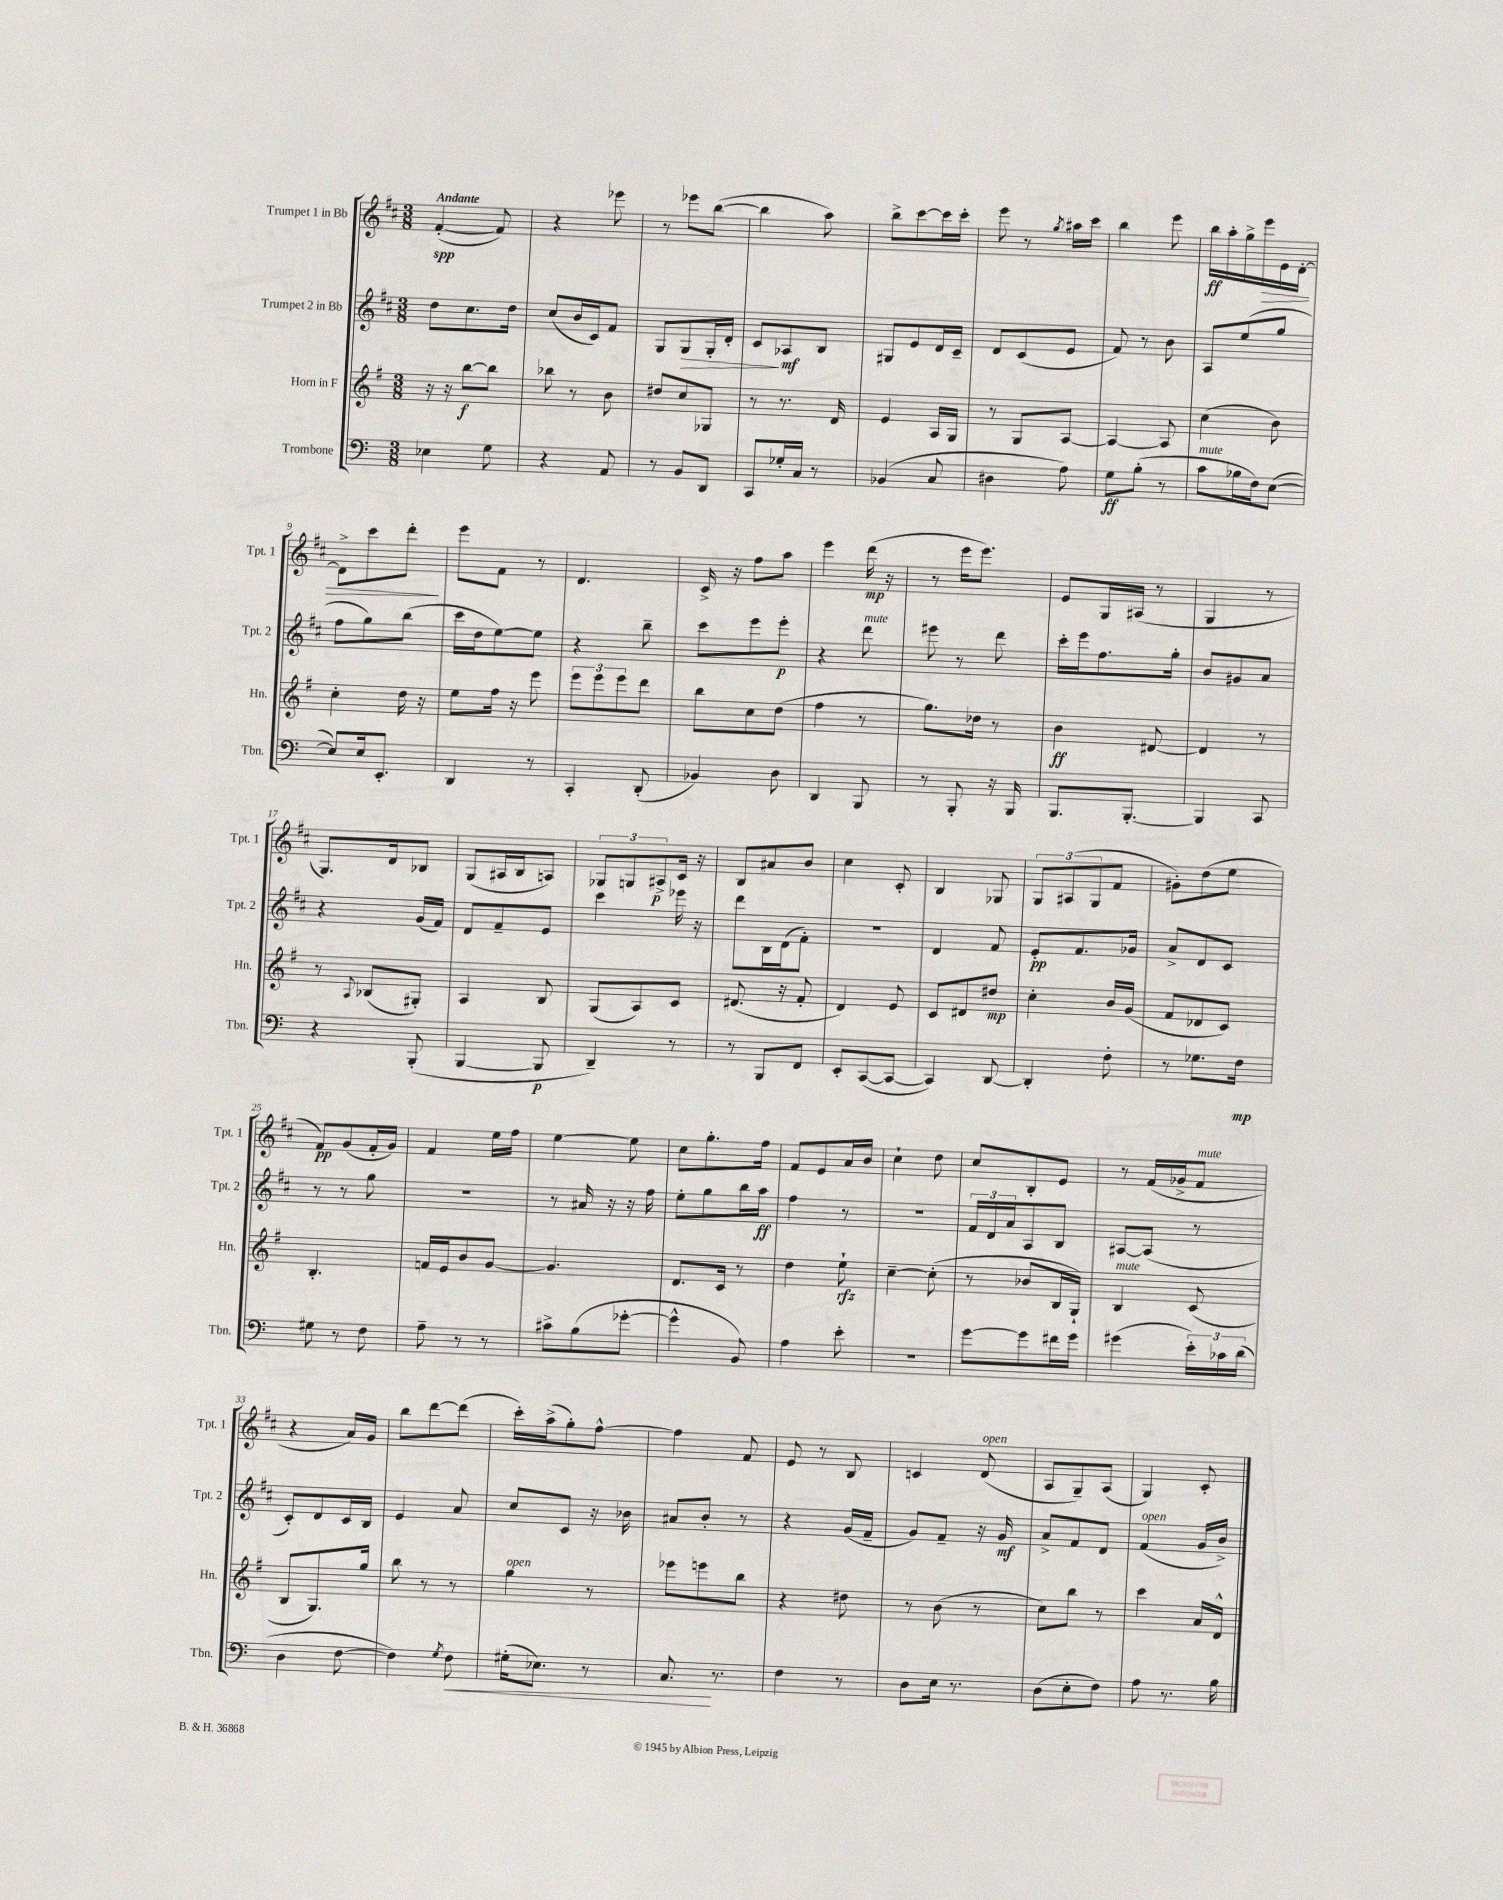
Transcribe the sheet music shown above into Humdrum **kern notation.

**kern	**kern	**kern	**kern
*staff4	*staff3	*staff2	*staff1
*clefF4	*clefG2	*clefG2	*clefG2
*k[]	*k[f#]	*k[f#c#]	*k[f#c#]
*M3/8	*M3/8	*M3/8	*M3/8
4E-\	16r	8dd\L	([4f#'/
.	16r	.	.
.	[8bb\L	8.cc#\	.
8G\	8bb\]J	.	8f#/])
.	.	16dd\Jk	.
=	=	=	=
4r	8bb-\	(8cc#/L	4r
.	8r	16b/L	.
.	.	16c#/J)	.
8AA/	8b\	8f#/J	8eee-\
=	=	=	=
8r	8dd#/L	8G/L	8r
8BB/L	8cc/	8G/	8eee-\L
8DD/J	8G-/J	16G'/L	([8bb\J
.	.	16d'/JJ	.
=	=	=	=
8CC/L	8r	8c#/L	4bb\]
16G-'/L	8.r	8A-/	.
16C/JJ	.	.	.
8r	.	8B/J	8aa\)
.	16d/	.	.
=	=	=	=
(4BB-/	4e/	8G#/L	8bb^\L
.	.	8e/	[8ccc#\
8C/	16A/LL	16d/L	16ccc#\]L
.	16G/JJ	16c#~/JJ	16ccc#'\JJ
=	=	=	=
4D#\	8r	8d/L	8eee\
.	8G/L	(8c#/	8r
.	.	.	8qgg/
8A\)	[8A/J	8e/J	16aa#\LL
.	.	.	16ccc#\JJ
=	=	=	=
8G\L	4A/_	8f#/)	4bb\
(8B'\J	.	8r	.
8r	8A/]	8b\	8eee\
=	=	=	=
8c\L	(4cc\	8A/L	16bb\LL
.	.	.	16aa'\
16B-\L	.	(8ee/	16gg^\
16F\J)	.	.	16eee\
([8E\J	8b\)	8gg/J	16e\
.	.	.	[16d'\JJ
=	=	=	=
8E/]L)	4cc'\	8ff#\L	8d^\]L
16E/k	.	8gg\)	8ccc#\
8.EE'/J	.	.	.
.	16dd\	(8bb\J	8ddd'\J
.	16r	.	.
=	=	=	=
4DD/	8ee\L	16ccc#\LL	8eee\L
.	.	16dd\J	.
.	16ff#\Jk	[8ee\)	8f#\J
.	16r	.	.
8r	8eee\	8ee\]J	8r
=	=	=	=
4CC'/	12eee\L	4r	4.d/
.	12eee\	.	.
.	12eee\	.	.
(8DD'/	8ddd\J	8bb~\	.
=	=	=	=
4BB-/)	8bb\L	8ccc#\L	16c#^/
.	.	.	16r
.	8cc\	8eee\	8ff#\L
8D\	(8dd\J	8eee'\J	8aa\J
=	=	=	=
4DD/	4ff#\	4r	4eee\
8BBB/	8r	8ddd\	(16ddd\
.	.	.	16r
=	=	=	=
8r	8.gg\L)	8eee#\	8r
8BBB'/	.	8r	16eee\LK
.	16dd-\Jk	.	8.eee\J)
16r	8r	8ddd\	.
16BBB/	.	.	.
=	=	=	=
8.BBB/L	4b\	16ccc#'\LL	8e/L
.	.	16eee\J	.
.	.	8.ff#\	16G/L
[8.BBB'/J	.	.	(16A#/JJ
.	[8d#/	.	8r
.	.	16gg'\Jk	.
=	=	=	=
4BBB/]	4d#/]	8b/L	4G/
.	.	8g#/	.
8CC/	8r	8a/J	8r
=	=	=	=
4r	8r	4r	8.G/L)
.	8qqA/	.	.
.	(8B-/L	.	.
.	.	.	16d/k
(8BBB'/	8G#'/J)	(16g/LL	8B-/J
.	.	16f#/JJ)	.
=	=	=	=
[4BBB/	4A/	8d/L	(8G/L
.	.	8f#~/	16A#/L
.	.	.	16B/J
8BBB/]	8B/	8e/J	8A/J)
=	=	=	=
4DD~/)	(8G/L	4ccc#\	12G-/L
.	.	.	12G/
.	8A/)	.	.
.	.	.	12A#^/
8r	8c/J	16eee-\	16c#/Jk
.	.	16r	16r
=	=	=	=
8r	(8.d#/	8ddd\L	8B/L
8BBB/L	.	16B\L	8a#/
.	16r	(16d\J	.
8FF/J	8f#'/	8f#'\J)	8b/J
=	=	=	=
8EE'/L	4d/)	4.r	4cc#\
([8CC/	.	.	.
8CC/_J	8e/	.	8c#'/
=	=	=	=
4CC/])	8c/L	4d/	4B/
.	8d#/	.	.
[8DD/	8dd#/J	8f#/	8G-/
=	=	=	=
4DD'/]	4cc'\	8e'/L	12G/L
.	.	.	(12A#/
.	.	8.f#/	.
.	.	.	12G/
8F'\	16b/LL	.	8f#/J
.	(16g/JJ	16g-/Jk	.
=	=	=	=
8r	8f#/L	8a^/L	8g#'\L)
8.G-\L	8d-/	8d/	(8dd\
.	8c/J)	8c#/J	8ee\J
16F\Jk	.	.	.
=	=	=	=
8G#\	4.B'/	8r	8f#/L)
8r	.	8r	(8g/
8F\	.	8gg\	16f#'/L
.	.	.	16g/JJ)
=	=	=	=
8A~\	16f/LL	4.r	4f#/
.	16e/J	.	.
8r	8b/	.	.
8r	[8g/J	.	16ee\LL
.	.	.	16ff#\JJ
=	=	=	=
8c#^\L	4.g/]	8r	[4ee\
(8B\	.	16a#/	.
.	.	16r	.
[8g-'\J	.	16r	8ee\]
.	.	16ff#\	.
=	=	=	=
4g-^^\]	8.d/L	8ee'\L	8cc#\L
.	.	8gg\	8.gg'\
.	16c/Jk	.	.
8BB/)	8r	16bb\L	.
.	.	16aa\JJ	16ff#\Jk
=	=	=	=
4A\	4dd\	4ff#\	8f#/L
.	.	.	8e/
8e'\	8ee`\	8r	16a/L
.	.	.	16b/JJ
=	=	=	=
4.r	[4cc~\	4.r	4cc#`\
.	(8cc'\]	.	8dd\
=	=	=	=
[8g\L	8r	24f#/LL	8cc#/L
.	.	24d/	.
.	.	24a/J	.
8g\]	8b-/L	8A/	8B'/
16f#\L	16B/L	8B/J	8e/J
16g\JJ	16G`/JJ)	.	.
=	=	=	=
(4g#\	4B/	[8A#/L	8r
.	.	(8A#/]J	(16f#/LL
.	.	.	16g-^/J
24e'\LL)	(8c/	8r	8f#/J
24c-\	.	.	.
(24d\JJ	.	.	.
=	=	=	=
4D\	8B/L	8c#'/L)	4r
.	8.G/)	8d/	.
[8F\	.	16c#/L	16a/LL)
.	16gg/Jk	16B/JJ	16g/JJ
=	=	=	=
4F\])	8bb\	4e/	8bb\L
.	8r	.	[8ddd\
8qG/	.	.	.
8F\	8r	8a/	(8ddd\]J
=	=	=	=
(16G#'\LK	4gg\	8cc#/L	16ccc#'\LL)
8.E-\J)	.	.	(16aa^\J
.	.	8c#/J	8gg'\)
8r	8r	16r	[8ff#^^\J
.	.	16b-\	.
=	=	=	=
8.C/	8eee-\L	8a#/L	4ff#\]
.	8eee\	8b'/J	.
8.r	.	.	.
.	8bb\J	8r	8f#/
=	=	=	=
4F\	4r	4r	8e/
.	.	.	8r
8r	8dd#\	(16g/LL	8B/
.	.	16f#~/JJ	.
=	=	=	=
8D\L	8r	8g/L)	4c/
16E\Jk	(8b\	8f#~/J	.
8.r	.	.	.
.	8r	16r	(8d/
.	.	16g/	.
=	=	=	=
(8D\L	8cc\L)	8a^/L	8A/L
8E'\	8bb\J	8f#/	8G~/)
8F\J)	8r	8d/J	(8A/J
=	=	=	=
8A\	4ccc\	(4f#/	4G/)
8.r	.	.	.
.	16a/LL	16g/LL	8c#'/
16B\	16d^^/JJ	16b^/JJ)	.
==	==	==	==
*-	*-	*-	*-
